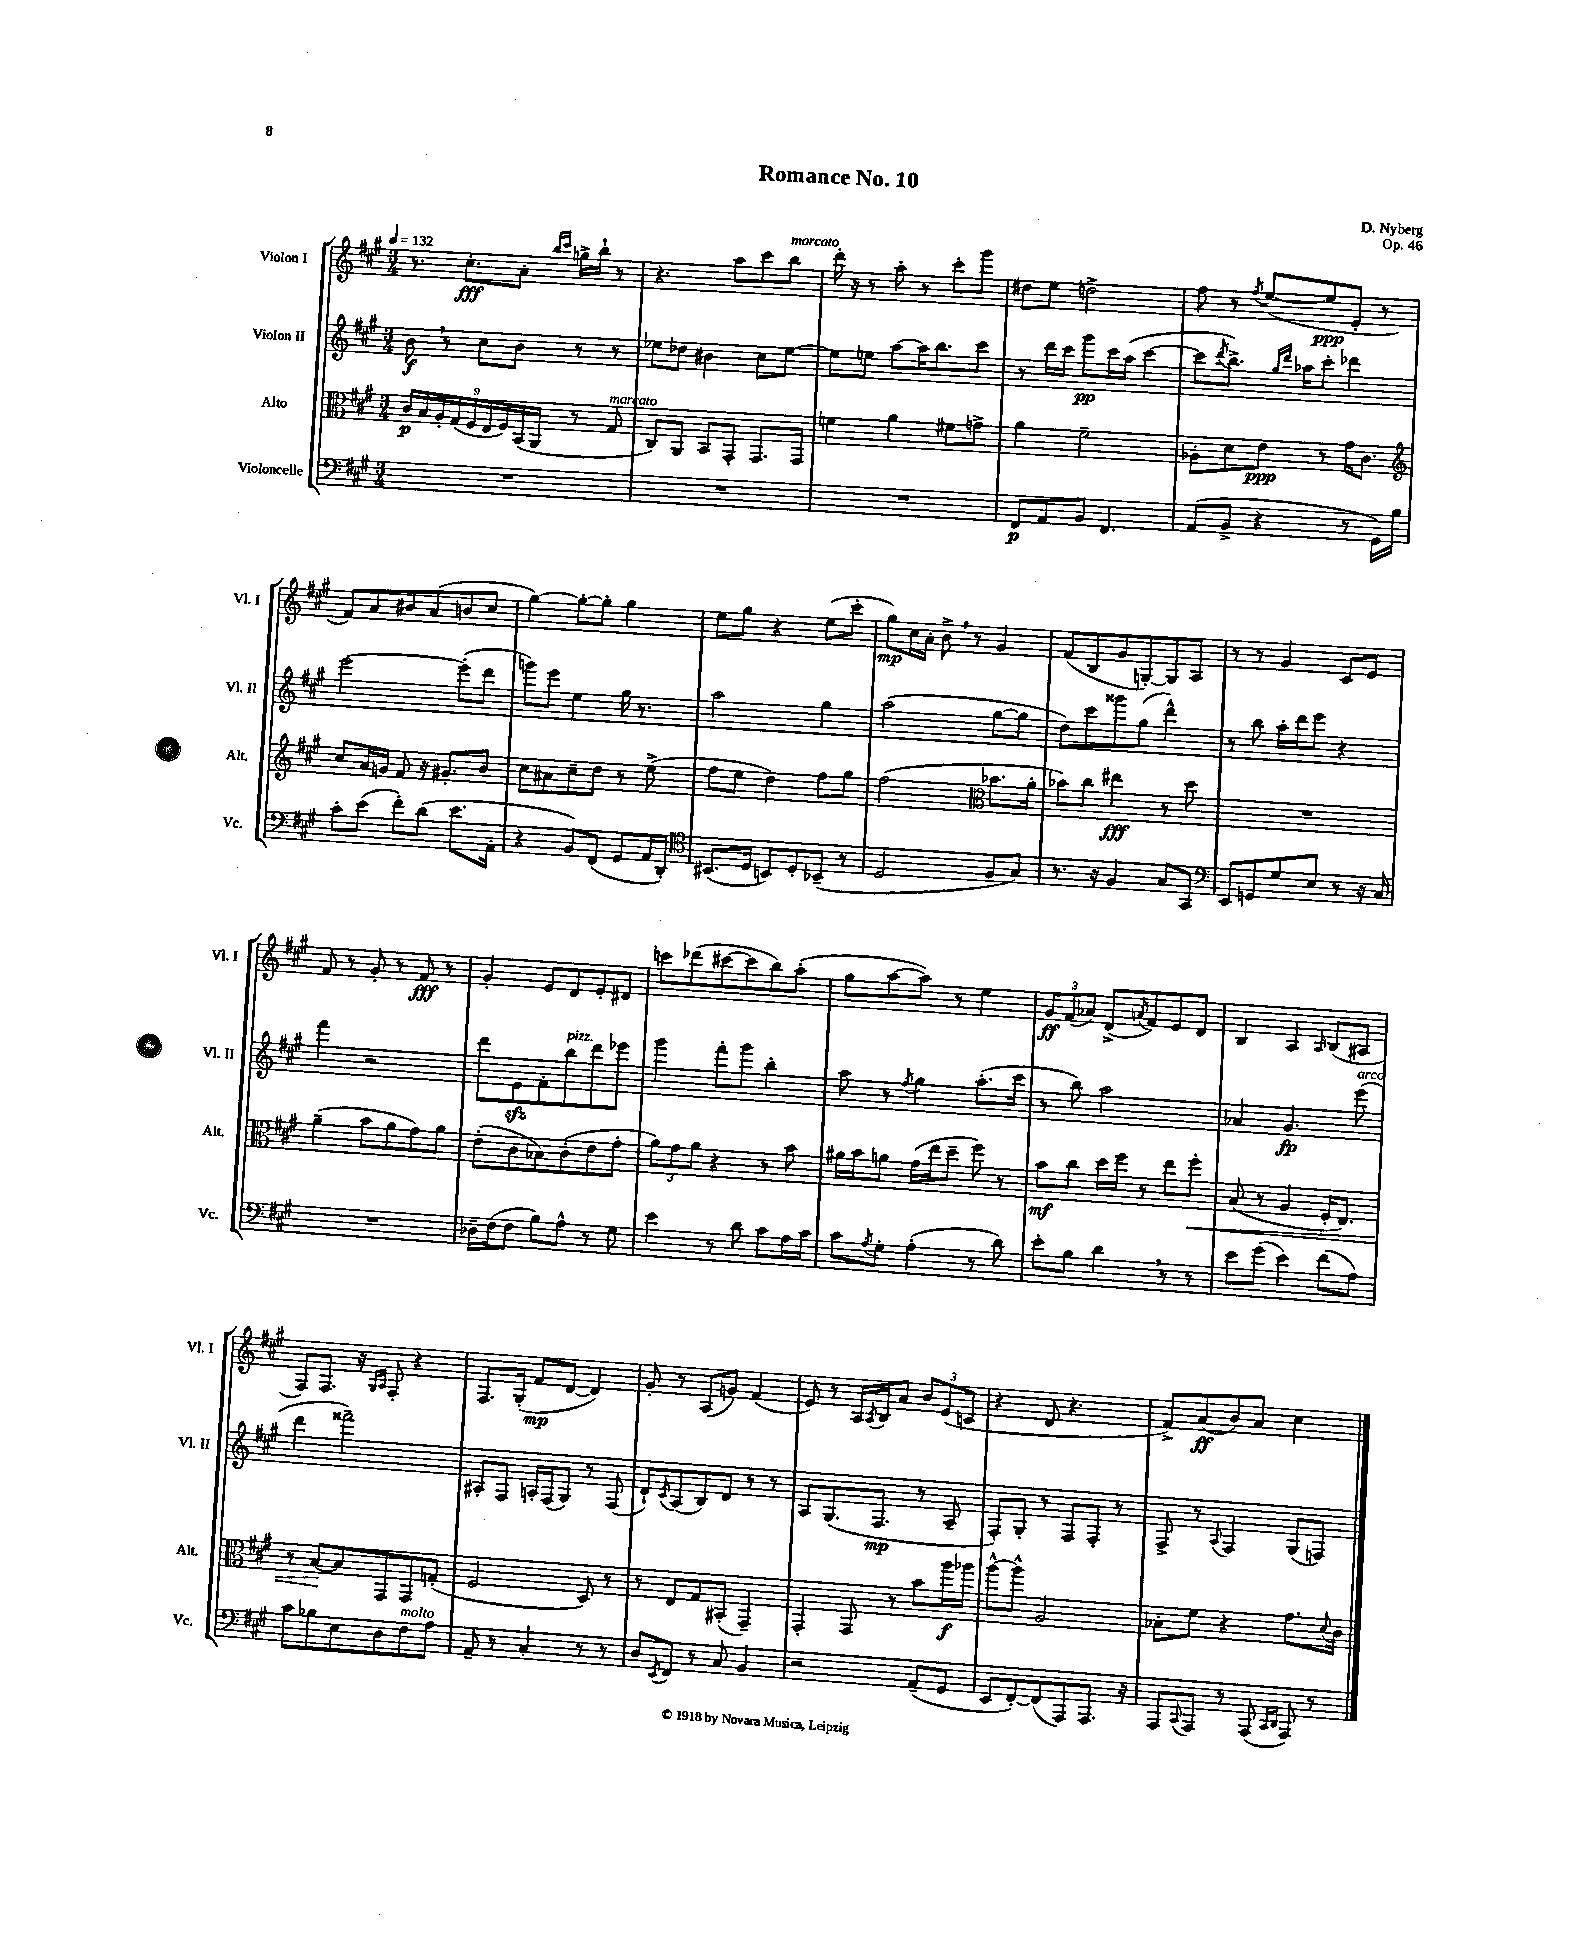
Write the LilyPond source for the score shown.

\header { title = "Romance No. 10" composer = "D. Nyberg" opus = "Op. 46" }
<<
\new StaffGroup <<
\new Staff = "s0" \with { instrumentName = "Violon I" shortInstrumentName = "Vl. I" } {
    \clef treble \key a \major \numericTimeSignature \time 3/4 \tempo 4 = 132
    r8. cis''8.-.\fff a'8-. \grace { b''16 cis'''16 } g''16-> b''16-! r8 |
    r4. a''8 cis'''8 b''8^\markup { \italic "marcato" } |
    d'''16-. r16 r8 a''8-. r8 cis'''8-. gis'''8 |
    dis''8 e''8 d''2-> |
    fis''8 r8 \acciaccatura { fis''8 } e''8~( e''8\ppp e'8-. r8 |
    fis'8) a'8 bis'8 a'8( b'8 cis''8 |
    gis''4~) gis''8~-. gis''8-. gis''4 |
    e''8 gis''8 r4 e''8( cis'''8-. |
    gis''8\mp) cis''16 a'16-. b'8-> \breathe r8 gis'4 |
    fis'8( b8 gis'8 g8~-.) g8 a8 |
    r8 r8 gis'4 cis'8 e'8 |
    fis'8 r8 gis'8-. r8 fis'8\fff r8 |
    gis'4-. e'8 d'8 e'8-. dis'8 |
    c'''8 des'''8( cis'''8~ cis'''8 b''8) a''8-.( |
    gis''8 a''8~ a''8) r8 e''4 |
    \tuplet 3/2 { gis'8\ff fis'8( aes'8) } d'8->( \acciaccatura { a'8 } fis'8) e'8 d'8 |
    b4 a4 \grace { a16 } b8( ais8 |
    fis8) fis8. r16 \grace { gis16 a16 } fis8-. r4 |
    fis8. gis16-.( fis'8\mp d'8~ d'4) |
    gis'8-. r8 a8( g'8) fis'4( |
    e'8) r8 a16 \acciaccatura { a8 } b16 a'8 \tuplet 3/2 { b'8 e'8( c'8 } |
    r4 d'8 r4. |
    fis'8->) a'8\ff( b'8) a'8 cis''4 \bar "|." |
}
\new Staff = "s1" \with { instrumentName = "Violon II" shortInstrumentName = "Vl. II" } {
    \clef treble \key a \major \numericTimeSignature \time 3/4
    b'8\f \breathe r8 cis''8 b'8 r8 r8 |
    ees''8 des''8 bis'4 cis''8 ees''8~ |
    ees''8 e''8 a''8~ a''16 b''8. cis'''8 |
    r8 d'''16 cis'''16 gis'''8\pp cis'''16 a''16( cis'''4~ |
    cis'''8 \acciaccatura { d'''8 } b''8.->) \grace { gis''16 d'''16 } aes''16 cis'''8-. des'''4 |
    e'''2~ e'''8-.( d'''8 |
    g'''8) e'''8 e''4 gis''16 r8. |
    a''2 gis''4 |
    a''2( gis''8~ gis''8 |
    d''8) cis'''8 gisis'''8 gis''8( d'''4-^) |
    r8 b''8 a''16-. d'''16 e'''8 r4 |
    fis'''4 r2 |
    d'''8 e'8\sfz fis'8-. b''8^\markup { \italic "pizz." } d'''8 ees'''8 |
    gis'''4 fis'''8-. gis'''8 b''4-. |
    a''8 r8 \acciaccatura { fis''8 } gis''4 a''8.-.( cis'''16 |
    r8 b''8) a''2 |
    aes'4 gis'4.\fp e'''8^\markup { \italic "arco" }( |
    d'''4 fisis'''2--) |
    ais8-. fis8 a16-. fis16( gis8) r8 fis8( |
    d'8-!) \acciaccatura { cis'8 } a8( b8) d'8 r8 r8 |
    a8 gis8.( fis8.\mp r8 a8-- |
    fis8-.) gis8-. r8 fis8 fis8-. r8 |
    fis8-> r8 \appoggiatura { a8 } fis4 gis8( f8) \bar "|." |
}
\new Staff = "s2" \with { instrumentName = "Alto" shortInstrumentName = "Alt." } {
    \clef alto \key a \major \numericTimeSignature \time 3/4
    \tuplet 9/8 { cis'16\p b16 a16-. gis16( fis16 e16 fis16) b,16( a,16 } r8 gis8^\markup { \italic "marcato" } |
    cis8) a,8 b,8 gis,8-. gis,8. gis,16 |
    f'4 a'4 fis'8 g'8-> |
    a'4 fis'2-- |
    aes8-. d'8 e'8\ppp r8 gis'16 cis'8. |
    \clef treble cis''8 a'16 g'16 fis'8 r16 gis'8.-. b'8 |
    cis''8 ais'8 cis''8-- d''8 r8 e''8->( |
    fis''8 e''8 d''4) fis''8 gis''8 |
    fis''2( \clef alto bes'8. a'16-. |
    bes'8) cis''8 eis''4\fff r8 d''8 |
    R2. |
    a'4--( b'8 a'8 gis'8) a'8 |
    e'8-.( cis'8 bes8) cis'8-.( e'8 gis'8-. |
    \tuplet 3/2 { a'8) gis'8 a'8 } r4 r8 b'8 |
    ais'16 b'16 a'8 gis'16( e''16 d''8-- fis''8) r8 |
    b'8\mf cis''8 d''16 fis''16 r8 e''8 fis''8-.\< |
    b8( r8 a4 fis16-. e8.) |
    r8 b8~\! b8 gis,8 gis,8 g8-.( |
    fis2 d8) r8 |
    r8 e8 gis8 bis,8-.( gis,4--) |
    gis,4-. gis,8 r8 b'8 a''16\f aes''16 |
    a''8~-^ a''8-^ a2 |
    bes8-. fis'8 r4 gis'8. \appoggiatura { d'8 } cis'16 \bar "|." |
}
\new Staff = "s3" \with { instrumentName = "Violoncelle" shortInstrumentName = "Vc." } {
    \clef bass \key a \major \numericTimeSignature \time 3/4
    R2. |
    R2. |
    R2. |
    fis,8\p a,8 b,8 fis,4. |
    a,8( b,8-> r4 r8 gis,16) b16 |
    cis'8-. e'8( fis'8-.) d'8( e'8. a,16-. |
    r4 b,8) fis,8( gis,8 a,16 d,16-.) |
    \clef tenor bis,8.( d16 b,8) d8-. bes,8--( r8 |
    d2 fis8 gis8) |
    r8. r16 fis4 gis8 gis,8 |
    \clef bass e,8 g,8 gis8 e8 r8 r16 cis16 |
    R2. |
    des16-- fis16( fis8 b8) a8-^ r8 gis8 |
    e'4 r8 d'8 cis'8 a16 cis'16 |
    cis'8 \acciaccatura { a8 } gis8-. a4-.( r8 d'8) |
    e'8-. b8 d'4 \breathe r8 r8 |
    e'8 gis'8( e'4) fis'8( a8) |
    cis'8 bes8 e8 d8 fis8^\markup { \italic "molto" } a8 |
    a,8-- r8 cis4-. r8 r8 |
    d8 \acciaccatura { e,8 } fis,8 r8 cis8 b,4 |
    r2 a,8--( gis,8 |
    e,8 fis,8~-.) fis,8( a,,8) a,,8. r16 |
    a,,8 \appoggiatura { cis,8 } a,,8 r8 a,,8( \grace { cis,16 d,16 } a,,8) r8 \bar "|." |
}
>>
>>
\layout { \context { \Score \remove "Bar_number_engraver" } }
